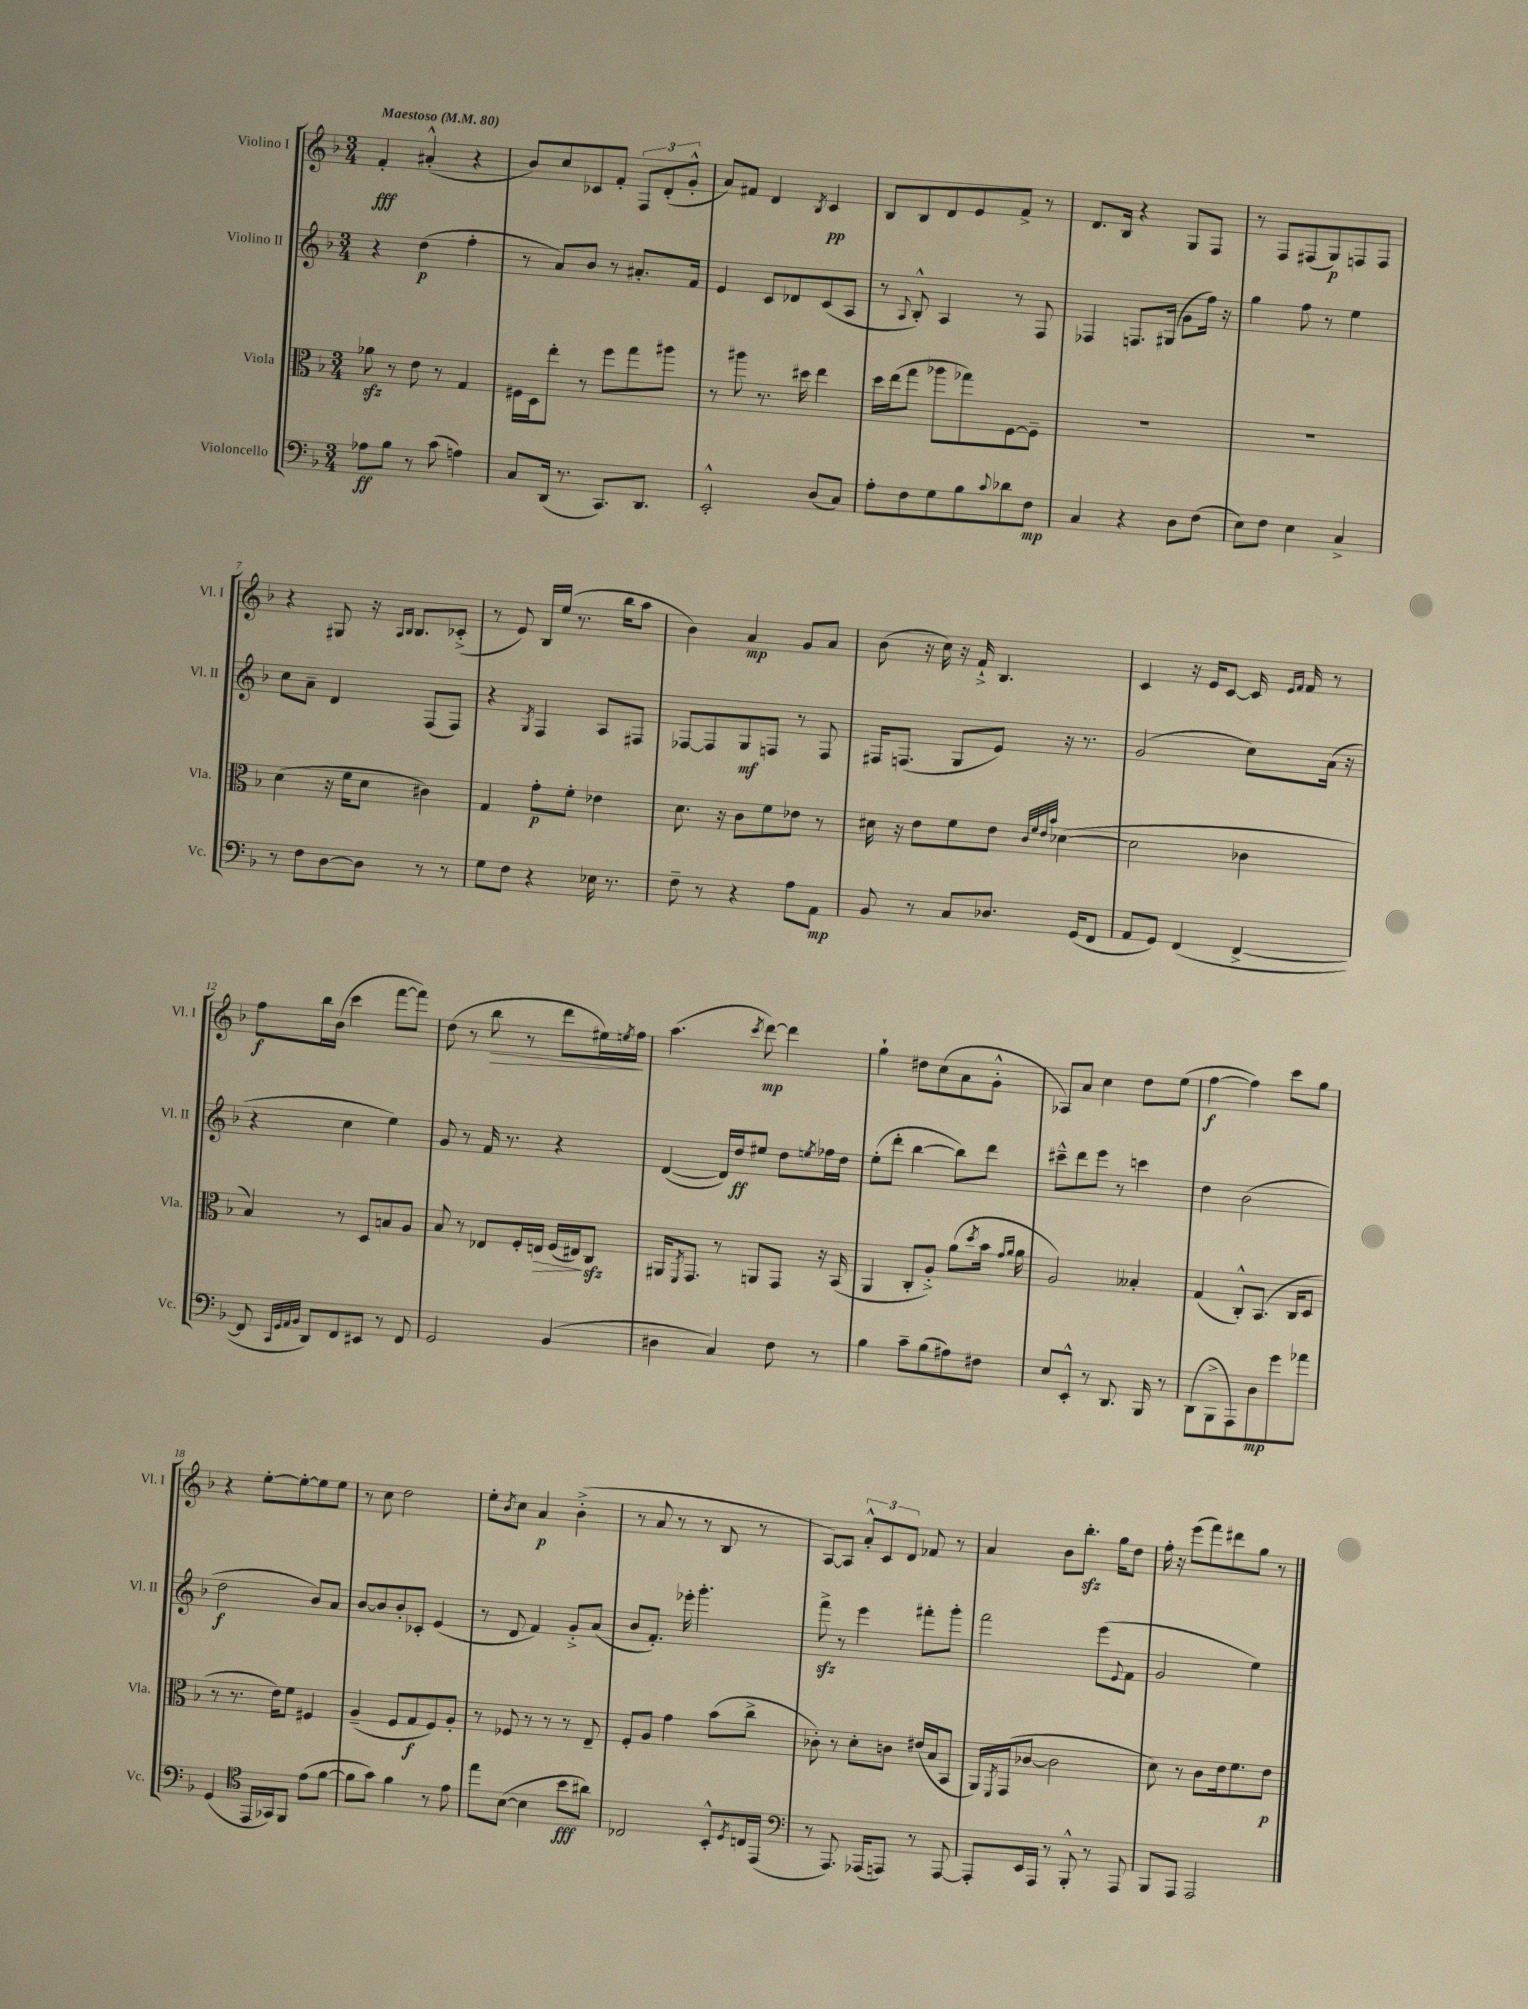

**kern	**dynam	**kern	**dynam	**kern	**dynam	**kern	**dynam
*part4	*part4	*part3	*part3	*part2	*part2	*part1	*part1
*staff4	*staff4	*staff3	*staff3	*staff2	*staff2	*staff1	*staff1
*I"Violoncello	*	*I"Viola	*	*I"Violino II	*	*I"Violino I	*
*I'Vc.	*	*I'Vla.	*	*I'Vl. II	*	*I'Vl. I	*
*clefF4	*	*clefC3	*	*clefG2	*	*clefG2	*
*k[b-]	*	*k[b-]	*	*k[b-]	*	*k[b-]	*
*M3/4	*	*M3/4	*	*M3/4	*	*M3/4	*
*MM80	*	*MM80	*	*MM80	*	*MM80	*
=1	=1	=1	=1	=1	=1	=1	=1
!	!	!	!	!	!	!LO:TX:a:B:t=Maestoso	!
8A-X\L	ff	8a-Xzz\	.	4r	.	4f'/	fff
8B-\J	.	8r	.	.	.	.	.
8r	.	8e\	.	(4dd\	p	(4a#X'^^/	.
(8c\	.	8r	.	.	.	.	.
4An\)	.	4G/	.	4ff'\	.	4r	.
=2	=2	=2	=2	=2	=2	=2	=2
8C/L	.	16F#X\LL	.	8r	.	8b-/L)	.
.	.	16D\J	.	.	.	.	.
(16DD/Jk	.	8ee'\J	.	8a/L)	.	8cc/	.
8.r	.	.	.	.	.	.	.
.	.	8r	.	8b-/J	.	8c-X/	.
8.CC/L)	.	8ff\L	.	8r	.	8f'/J	.
.	.	8gg\	.	8.a#X'/L	.	12F/L	.
8.DD/J	.	.	.	.	.	.	.
.	.	.	.	.	.	(12d'/	.
.	.	8aa#X\J	.	.	.	.	.
.	.	.	.	.	.	12g'^^/J	.
.	.	.	.	16f/Jk	.	.	.
=3	=3	=3	=3	=3	=3	=3	=3
2EE'^^/	.	8r	.	4e/	.	8a/L)	.
.	.	8aa#X\	.	.	.	8f#X/J	.
.	.	8.r	.	8c/L	.	4d/	.
.	.	.	.	8d-X/	.	.	.
.	.	16dd#X\	.	.	.	.	.
.	.	.	.	.	.	8qB-/	.
(8D/L	.	4ee\	.	(8c/	.	4c/	pp
8C/J)	.	.	.	8A/J	.	.	.
=4	=4	=4	=4	=4	=4	=4	=4
8A'\L	.	16dd\LL	.	8r	.	8B-/L	.
.	.	(16ee\J	.	.	.	.	.
.	.	.	.	8qqA/	.	.	.
8F\	.	8gg\J	.	8B-'^^/)	.	8B-/	.
8G\	.	8aa-X\L	.	4A/	.	8d/	.
8B-\	.	8gg-X\)	.	.	.	8e/	.
8qqc/	.	.	.	.	.	.	.
8d-X\	.	[8F\	.	8r	.	8f^/J	.
8F\J	mp	8F~\J]	.	8F/	.	8r	.
=5	=5	=5	=5	=5	=5	=5	=5
4C/	.	2.r	.	4F-X/	.	8.d/L	.
.	.	.	.	.	.	16B-/Jk	.
4r	.	.	.	8.Fn/L	.	4r	.
.	.	.	.	(16G#X/Jk	.	.	.
8D\L	.	.	.	8g\L	.	8G/L	.
(8F\J	.	.	.	16ff\Jk)	.	8F/J	.
.	.	.	.	16r	.	.	.
=6	=6	=6	=6	=6	=6	=6	=6
8E\L)	.	2.r	.	4gg\	.	8r	.
8F\J	.	.	.	.	.	8F/L	.
4E\	.	.	.	8ff\	.	(8F#X/	.
.	.	.	.	8r	.	8G/)	p
4C^/	.	.	.	4ee\	.	8Fn/	.
.	.	.	.	.	.	8F/J	.
!!LO:LB:g=z
=7	=7	=7	=7	=7	=7	=7	=7
8r	.	(4d\	.	8cc\L	.	4r	.
8F\L	.	.	.	8a~\J	.	.	.
[8D\	.	16r	.	4d/	.	8G#X/	.
.	.	16f\KL	.	.	.	.	.
8D\J]	.	8d\J	.	.	.	16r	.
.	.	.	.	.	.	16qqA/LL	.
.	.	.	.	.	.	16qqB-/JJ	.
.	.	.	.	.	.	8.B-/L	.
8r	.	4c#X\)	.	(8F/L	.	.	.
8r	.	.	.	8F/J)	.	(8c-X'^/J	.
=8	=8	=8	=8	=8	=8	=8	=8
8G\L	.	4G/	.	4r	.	8r	.
8F\J	.	.	.	.	.	8e/)	.
.	.	.	.	8qG/	.	.	.
4r	.	8g'\L	p	4F/	.	16B-/LL	.
.	.	.	.	.	.	(16ee/JJ	.
.	.	8f'\J	.	.	.	8.r	.
16E-X\	.	4e-X\	.	8A/L	.	.	.
8.r	.	.	.	.	.	16bb-\KL	.
.	.	.	.	8F#X/J	.	8aa\J	.
=9	=9	=9	=9	=9	=9	=9	=9
8F~\	.	8.d\	.	[8F-X/L	.	4b-\)	.
8r	.	.	.	8F-/]	.	.	.
.	.	16r	.	.	.	.	.
4r	.	8c\L	.	8G/	mf	4a/	mp
.	.	8f\	.	8Fn/J	.	.	.
8A\L	.	8e-X\J	.	8r	.	8g/L	.
8AA\J	mp	8r	.	8F/	.	8a/J	.
=10	=10	=10	=10	=10	=10	=10	=10
8BB-/	.	16d#X\	.	16F#X/KL	.	(8b-\	.
.	.	16r	.	(8.Fn/J	.	.	.
8r	.	8e\L	.	.	.	16r	.
.	.	.	.	.	.	16cc\)	.
8C/L	.	8f\	.	8G/L	.	16r	.
.	.	.	.	.	.	16f`^/	.
8.D-X/J	.	8e\J	.	8e/J)	.	4.B-/	.
.	.	32qqc/LLL	.	.	.	.	.
.	.	32qqf/	.	.	.	.	.
.	.	32qqe/	.	.	.	.	.
.	.	32qqb-/JJJ	.	.	.	.	.
.	.	([4d-X\	.	16r	.	.	.
(16GG/KL	.	.	.	8.r	.	.	.
8FF/J	.	.	.	.	.	.	.
=11	=11	=11	=11	=11	=11	=11	=11
8AA/L	.	2d-\]	.	(2g/	.	4c/	.
8GG/J)	.	.	.	.	.	.	.
(4FF/	.	.	.	.	.	16r	.
.	.	.	.	.	.	16e/KL	.
.	.	.	.	.	.	[8c/J	.
[4FF^/	.	4c-X\	.	8cc\L)	.	16c/]	.
.	.	.	.	.	.	16qqe/LL	.
.	.	.	.	.	.	16qqf/JJ	.
.	.	.	.	.	.	16f/	.
.	.	.	.	(16a\Jk	.	8r	.
.	.	.	.	16r	.	.	.
!!LO:LB:g=z
=12	=12	=12	=12	=12	=12	=12	=12
8FF/]	.	4B-/)	.	4r	.	8ff\L	f
32qqCC/LLL	.	.	.	.	.	.	.
32qqGG/	.	.	.	.	.	.	.
32qqAA/	.	.	.	.	.	.	.
32qqBB-/JJJ	.	.	.	.	.	.	.
8DD/L)	.	.	.	.	.	16bb-\L	.
.	.	.	.	.	.	(16b-\JJ	.
8FF/	.	8r	.	4cc\	.	4ccc\	.
8EE#X/J	.	8D/L	.	.	.	.	.
8r	.	8Bn/	.	4ee\)	.	[8fff\L	.
8FF/	.	8A/J	.	.	.	8fff\J])	.
=13	=13	=13	=13	=13	=13	=13	=13
2GG/	.	8B-/	.	8g/	.	(8dd\	.
.	.	8r	.	8r	.	8r	.
!	!	!	!	!	!	!	!LO:HP:b
.	.	8E-X/L	.	16f/	.	8bb-\	>
.	.	.	.	8.r	.	.	.
.	.	16F'/L	.	.	.	8r	.
!	!	!	!LO:HP:b	!	!	!	!
.	.	16En/JJ	>	.	.	.	.
(4BB-/	.	(16F/LL	.	4r	.	8ddd\L	.
.	.	16E#X/J)	.	.	.	.	.
.	.	8Czz/J	]	.	.	16ee#X\L)	.
.	.	.	.	.	.	8qeen/	.
.	.	.	.	.	.	16ff\JJ	.
.	.	.	.	.	.	.	]
=14	=14	=14	=14	=14	=14	=14	=14
4D#X\	.	16AA#X/KL	.	([4d/	.	(4.aa\	.
.	.	8qFF/	.	.	.	.	.
.	.	8.GG/J	.	.	.	.	.
4C/)	.	8r	.	16d/LL])	.	.	.
.	.	.	.	16dd/J	ff	.	.
.	.	.	.	.	.	8qccc/	.
.	.	8AAn/L	.	8ee#X/J	.	[8ddd\)	mp
8F\	.	8GG/J	.	8dd\L	.	4ddd\]	.
.	.	.	.	8qeen/	.	.	.
8r	.	16r	.	16ff-X\L	.	.	.
.	.	(16BB-/	.	16dd\JJ	.	.	.
=15	=15	=15	=15	=15	=15	=15	=15
4B-\	.	4AA/	.	(8ee'\L	.	4gg`\	.
.	.	.	.	8ddd'\J	.	.	.
8c~\L	.	8C'/L	.	[4bb-\	.	8dd#X\L	.
(8B-\	.	8A'^/J)	.	.	.	(8cc\	.
8A#X\)	.	(8a\L	.	8bb-\L])	.	8a\	.
.	.	8qdd/	.	.	.	.	.
8F#X\J	.	16b-\Jk	.	8ddd\J	.	8g'^^\J	.
.	.	16qqg/LL	.	.	.	.	.
.	.	16qqa/JJ	.	.	.	.	.
.	.	16a\	.	.	.	.	.
=16	=16	=16	=16	=16	=16	=16	=16
8E/L	.	2A/)	.	8ccc#X~^^\L	.	8A-X/L)	.
8EE'^^/J	.	.	.	8ddd\	.	8a/J	.
8r	.	.	.	8eee\J	.	4cc\	.
8.DD/	.	.	.	8r	.	.	.
.	.	4B--X'/	.	4cccn\	.	8dd\L	.
16BBB-/	.	.	.	.	.	.	.
8r	.	.	.	.	.	(8ee\J	.
=17	=17	=17	=17	=17	=17	=17	=17
(8DD\L	.	(4G/	.	4dd\	.	[4ff\	f
8BBB-^\	.	.	.	.	.	.	.
8AAA\)	.	8C'^^/L)	.	(2b-\	.	4ff\])	.
8D\	mp	(8.BB-/J	.	.	.	.	.
8g\	.	.	.	.	.	8ccc\L	.
.	.	16C/KL	.	.	.	.	.
8a-X\J	.	8D/J	.	.	.	8gg\J	.
!!LO:LB:g=z
=18	=18	=18	=18	=18	=18	=18	=18
(4GG/	.	8r	.	2dd\	f	4r	.
.	.	8.r	.	.	.	.	.
*clefC4	*	*	*	*	*	*	*
16EE/LL	.	.	.	.	.	[8ee'\L	.
16GG-X/J)	.	16e\KL)	.	.	.	.	.
8FF/J	.	8f\J	.	.	.	8ee'\_	.
(8e\L	.	4F#X/	.	8b-/L)	.	8ee\]	.
[8f\J	.	.	.	8a/J	.	8ee\J	.
=19	=19	=19	=19	=19	=19	=19	=19
8f\L]	.	(4A~/	.	[8b-/L	.	8r	.
8g\J)	.	.	.	8b-/]	.	8cc\	.
4f\	.	8F/L	.	8b-'/	.	2dd\	.
.	.	8G/	f	8c-X'/J	.	.	.
8r	.	8F/)	.	(4e/	.	.	.
8e\	.	8A'/J	.	.	.	.	.
=20	=20	=20	=20	=20	=20	=20	=20
8ee\L	.	8r	.	8r	.	8ee'\L	.
.	.	.	.	.	.	8qb-/	.
([8B-\J	.	8F-X/	.	8d/	.	8cc\J	.
4B-\]	.	8r	.	4f/)	.	4a/	p
.	.	8r	.	.	.	.	.
8b-\L	fff	8r	.	8g'^/L	.	(4b-'^\	.
8a#X\J)	.	8E~/	.	(8a/J	.	.	.
=21	=21	=21	=21	=21	=21	=21	=21
2C-X/	.	8F'/L	.	8b-/L	.	8r	.
.	.	8A/J	.	8.f'/J)	.	8a/	.
.	.	4g\	.	.	.	8r	.
.	.	.	.	16eee-X'\	.	.	.
.	.	.	.	4.ggg'\	.	8r	.
8BB-'^^/L	.	(8b-\L	.	.	.	8B-/	.
8qD/	.	.	.	.	.	.	.
16Cn/L	.	8cc^\J	.	.	.	8r	.
(16EE/JJ	.	.	.	.	.	.	.
=22	=22	=22	=22	=22	=22	=22	=22
*clefF4	*	*	*	*	*	*	*
8r	.	8c-X'\)	.	8fffzz^\	.	[8A/L)	.
8.AAA/)	.	8r	.	8r	.	8A/J]	.
.	.	8d'\L	.	4eee\	.	12a'^^/L	.
(16AAA-X/KL	.	.	.	.	.	.	.
.	.	.	.	.	.	12c/	.
8AAAn/J)	.	8cn\J	.	.	.	.	.
.	.	.	.	.	.	12d/J	.
8r	.	(16e#X/LL	.	8fff#X'\L	.	8f-X/	.
.	.	16B-/J	.	.	.	.	.
[8AAA/	.	8BB-/J	.	8ggg'\J	.	8r	.
=23	=23	=23	=23	=23	=23	=23	=23
8AAA'/L]	.	16AA/LL)	.	2fff\	.	4a/	.
.	.	8qFF/	.	.	.	.	.
.	.	(16GG/J	.	.	.	.	.
16EE/L	.	[8c-X/J	.	.	.	.	.
16AAA/JJ	.	.	.	.	.	.	.
8r	.	2c-\]	.	.	.	8b-\L	.
8BBB-'^^/	.	.	.	.	.	8.bb-zz'\J	.
8r	.	.	.	(8eee\L	.	.	.
.	.	.	.	.	.	16gg\KL	.
.	.	.	.	8qqe/	.	.	.
8AAA/	.	.	.	8f\J	.	8dd\J	.
=24	=24	=24	=24	=24	=24	=24	=24
8BBB-/L	.	8d\)	.	2g/	.	16ff'\	.
.	.	.	.	.	.	16r	.
8AAA/J	.	8r	.	.	.	(8eee\L	.
2AAA/	.	8c\L	.	.	.	8fff\)	.
.	.	16e\k	.	.	.	8ddd#X\	.
.	.	8.f\	.	.	.	.	.
.	.	.	.	4ee\)	.	8gg\J	.
.	.	8e\J	p	.	.	8r	.
==	==	==	==	==	==	==	==
*-	*-	*-	*-	*-	*-	*-	*-
